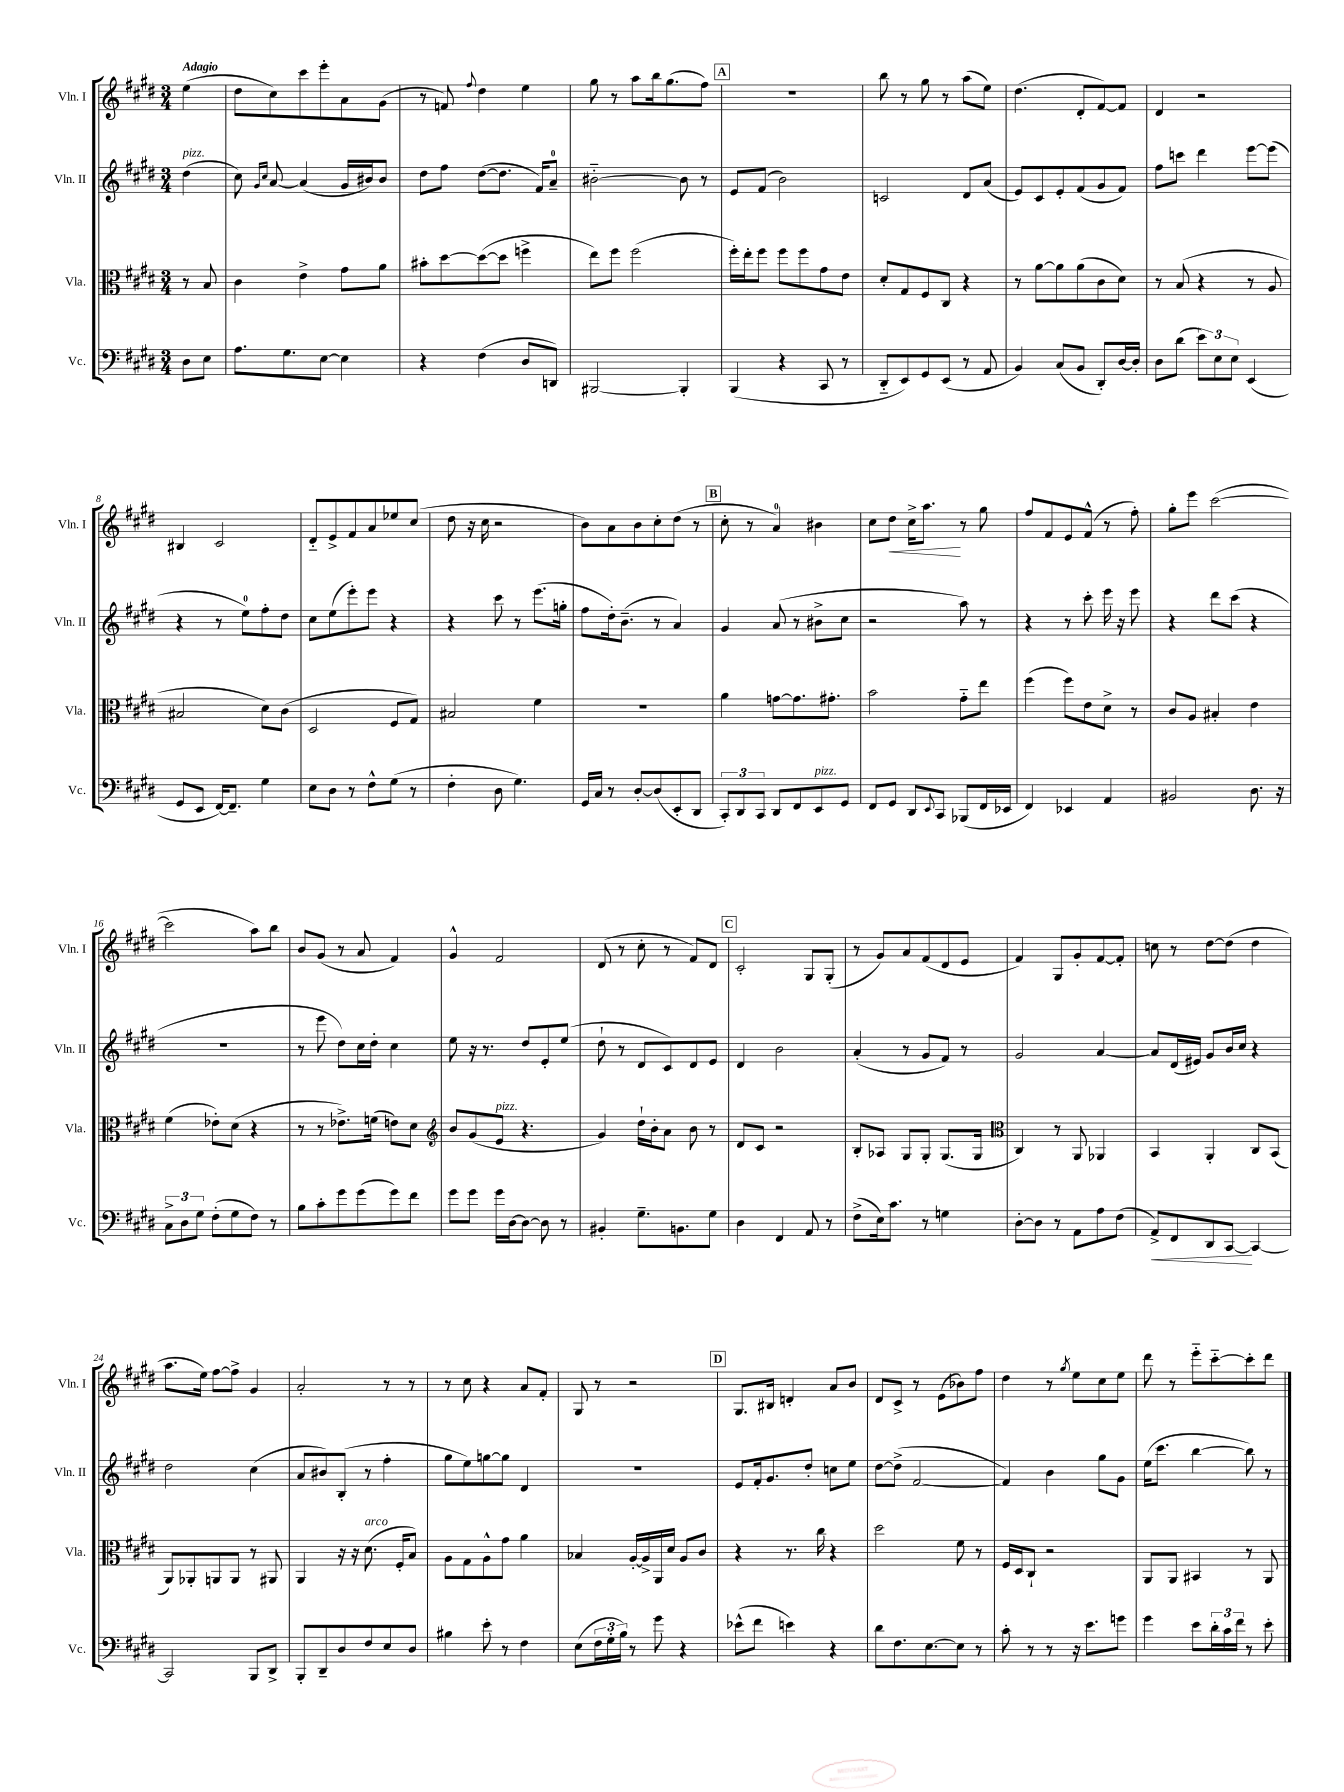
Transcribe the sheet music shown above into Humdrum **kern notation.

**kern	**dynam	**kern	**kern	**kern	**dynam
*part4	*part4	*part3	*part2	*part1	*part1
*staff4	*staff4	*staff3	*staff2	*staff1	*staff1
*I"Vc.	*	*I"Vla.	*I"Vln. II	*I"Vln. I	*
*I'Vc.	*	*I'Vla.	*I'Vln. II	*I'Vln. I	*
*clefF4	*	*clefC3	*clefG2	*clefG2	*
*k[f#c#g#d#]	*	*k[f#c#g#d#]	*k[f#c#g#d#]	*k[f#c#g#d#]	*
*M3/4	*	*M3/4	*M3/4	*M3/4	*
=	=	=	=	=	=
!	!	!	!	!LO:TX:a:B:t=Adagio	!
!	!	!	!LO:TX:a:i:t=pizz.	!	!
8D#\L	.	8r	(4dd#\	(4ee\	.
8E\J	.	8B/	.	.	.
=1	=1	=1	=1	=1	=1
8.A\L	.	4c#\	8cc#\)	8dd#\L	.
.	.	.	16qqg#/LL	.	.
.	.	.	16qqcc#/JJ	.	.
.	.	.	[8a/	8cc#\)	.
8.G#\	.	.	.	.	.
.	.	4e^\	(4a/]	8ccc#\	.
[8E\J	.	.	.	8eee'\	.
4E\]	.	8g#\L	16g#/LL	8a\	.
.	.	.	16b#X/J)	.	.
.	.	8a\J	8b#/J	(8g#\J	.
=2	=2	=2	=2	=2	=2
4r	.	8b#X'\L	8dd#\L	8r	.
.	.	[8dd#\	8ff#\J	8fn/)	.
.	.	.	.	8qqff#/	.
(4F#\	.	(8dd#\_	([8dd#\L	4dd#\	.
.	.	8dd#\J]	8.dd#\J]	.	.
8D#/L	.	4ffn^\	.	4ee\	.
.	.	.	16f#/KL)	.	.
8DDn/J)	.	.	8a~/J	.	.
=3	=3	=3	=3	=3	=3
[2BBB#X/	.	8ee\L)	[2b#X\	8gg#\	.
.	.	8ff#\J	.	8r	.
.	.	(2ff#\	.	8aa\L	.
.	.	.	.	16bb\k	.
.	.	.	.	(8.gg#\	.
4BBB#'/]	.	.	8b#\]	.	.
.	.	.	8r	8ff#\J)	.
!!LO:REH:place=s1:t=A
=4	=4	=4	=4	=4	=4
(4BBB/	.	16ff#'\LL)	8e/L	2.r	.
.	.	16ee'\J	.	.	.
.	.	8ff#\J	(8f#/J	.	.
4r	.	8ff#\L	2b\)	.	.
.	.	8ff#\	.	.	.
8CC#/	.	8g#\	.	.	.
8r	.	8e\J	.	.	.
=5	=5	=5	=5	=5	=5
8DD#/L	.	8d#'/L	2cn/	8bb\	.
8EE/)	.	8G#/	.	8r	.
8GG#/	.	8F#/	.	8gg#\	.
(8EE/J	.	8C#/J	.	8r	.
8r	.	4r	8d#/L	(8aa\L	.
8AA/	.	.	(8a/J	8ee\J)	.
=6	=6	=6	=6	=6	=6
4BB/)	.	8r	8e/L)	(4.dd#\	.
.	.	[8a\L	8c#/	.	.
(8C#/L	.	8a\]	8e'/	.	.
8BB/J	.	(8a\	(8f#/	8d#'/L	.
8DD#'/L)	.	8c#\	8g#/	[8f#/)	.
[16D#/L	.	8d#\J)	8f#/J)	8f#/J]	.
16D#'/JJ]	.	.	.	.	.
=7	=7	=7	=7	=7	=7
8D#\L	.	8r	8ff#\L	4d#/	.
(8d#\J	.	(8B/	8cccn\J	.	.
12e\L)	.	4r	4ddd#\	2r	.
12E\	.	.	.	.	.
12E\J	.	.	.	.	.
(4EE/	.	8r	[8eee\L	.	.
.	.	8A/	(8eee\J]	.	.
!!LO:LB:g=z
=8	=8	=8	=8	=8	=8
8GG#/L	.	2B#X/	4r	4B#X/	.
8EE/J	.	.	.	.	.
[16FF#/KL)	.	.	8r	2c#/	.
8.FF#~/J]	.	.	.	.	.
.	.	.	8ee\L)	.	.
4G#\	.	8d#\L)	8ff#'\	.	.
.	.	(8c#\J	8dd#\J	.	.
=9	=9	=9	=9	=9	=9
8E\L	.	2D#/	8cc#\L	8d#/L	.
8D#\J	.	.	(8ee\	8e^/	.
8r	.	.	8eee'\)	8f#/	.
8F#^^\L	.	.	8eee\J	8a/	.
(8G#\J	.	8F#/L	4r	8ee-X/	.
8r	.	8G#/J)	.	(8cc#/J	.
=10	=10	=10	=10	=10	=10
4F#'\	.	2B#X/	4r	8dd#\	.
.	.	.	.	16r	.
.	.	.	.	16cc#\	.
8D#\	.	.	8ccc#\	2r	.
4.G#\)	.	.	8r	.	.
.	.	4f#\	(8.eee\L	.	.
.	.	.	16ggn'\Jk	.	.
=11	=11	=11	=11	=11	=11
16GG#/LL	.	2.r	8ff#\L	8b\L)	.
16C#/JJ	.	.	.	.	.
8r	.	.	16dd#'\k)	8a\	.
.	.	.	(8.b~\J	.	.
[8D#'/L	.	.	.	8b\	.
(8D#/]	.	.	8r	8cc#'\	.
8EE'/	.	.	4a/)	(8dd#\J	.
8DD#/J	.	.	.	8r	.
!!LO:REH:place=s1:t=B
=12	=12	=12	=12	=12	=12
12CC#'/L)	.	4a\	4g#/	8cc#'\	.
12DD#/	.	.	.	.	.
.	.	.	.	8r	.
12CC#/J	.	.	.	.	.
8DD#/L	.	[8gn\L	(8a/	4a/)	.
8FF#/	.	8.g\]	8r	.	.
!LO:TX:a:i:t=pizz.	!	!	!	!	!
8EE/	.	.	8b#X^\L	4b#X\	.
.	.	8.g#X'\J	.	.	.
8GG#/J	.	.	8cc#\J	.	.
=13	=13	=13	=13	=13	=13
8FF#/L	.	2b\	2r	8cc#\L	.
!	!	!	!	!	!LO:HP:b
8GG#/J	.	.	.	8dd#\J	<
8DD#/L	.	.	.	16cc#^\KL	.
.	.	.	.	8.aa\J	.
8qqEE/	.	.	.	.	.
8CC#/J	.	.	.	.	.
(8BBB-X/L	.	8g#\L	8aa\)	8r	[
16FF#/L	.	8ee\J	8r	8gg#\	.
16EE-X/JJ	.	.	.	.	.
=14	=14	=14	=14	=14	=14
4FF#/)	.	(4ff#\	4r	8ff#/L	.
.	.	.	.	8f#/	.
4EE-X/	.	8ff#\L)	8r	8e/	.
.	.	8e\	8ccc#'\	(8f#^^/J	.
4AA/	.	8d#^\J	16eee\	8r	.
.	.	.	16r	.	.
.	.	8r	8eee\	8ff#'\)	.
=15	=15	=15	=15	=15	=15
2BB#X/	.	8c#/L	4r	8gg#'\L	.
.	.	8A/J	.	8eee\J	.
.	.	4B#X'/	8ddd#\L	([2ccc#\	.
.	.	.	(8ccc#\J	.	.
8.D#\	.	4e\	4r	.	.
16r	.	.	.	.	.
!!LO:LB:g=z
=16	=16	=16	=16	=16	=16
12C#^\L	.	(4f#\	2.r	2ccc#\]	.
12D#\	.	.	.	.	.
12G#\J	.	.	.	.	.
(8F#'\L	.	8e-X'\L)	.	.	.
8G#\	.	(8d#\J	.	.	.
8F#\J)	.	4r	.	8aa\L)	.
8r	.	.	.	8bb\J	.
=17	=17	=17	=17	=17	=17
8B\L	.	8r	8r	8b/L	.
8c#'\	.	8r	8eee\	(8g#/J	.
8g#\	.	8.e-X^\L)	8dd#\L)	8r	.
(8g#\	.	.	16cc#\L	8a/	.
.	.	(16fn\Jk	16dd#'\JJ	.	.
8g#\)	.	8en\L)	4cc#\	4f#/)	.
8f#\J	.	8d#\J	.	.	.
=18	=18	=18	=18	=18	=18
*	*	*clefG2	*	*	*
8g#\L	.	8b/L	8ee\	4g#^^/	.
8g#\J	.	(8g#/	16r	.	.
.	.	.	8.r	.	.
!	!	!LO:TX:a:i:t=pizz.	!	!	!
16g#\LL	.	8e/J	.	2f#/	.
[16D#\J	.	.	.	.	.
8D#\J_	.	4.r	8dd#/L	.	.
8D#\]	.	.	8e'/	.	.
8r	.	.	(8ee/J	.	.
=19	=19	=19	=19	=19	=19
4BB#X'/	.	4g#/)	8dd#`\	(8d#/	.
.	.	.	8r	8r	.
8.G#~\L	.	16dd#`\LL	8d#/L	8cc#'\	.
.	.	16b'\J	.	.	.
.	.	8a\J	8c#/)	8r	.
8.BBn\	.	.	.	.	.
.	.	8b\	8d#/	8f#/L)	.
8G#\J	.	8r	8e/J	8d#/J	.
!!LO:REH:place=s1:t=C
=20	=20	=20	=20	=20	=20
4D#\	.	8d#/L	4d#/	2c#'/	.
.	.	8c#/J	.	.	.
4FF#/	.	2r	2b\	.	.
8AA/	.	.	.	8G#/L	.
8r	.	.	.	(8G#'/J	.
=21	=21	=21	=21	=21	=21
(8F#^\L	.	8B'/L	(4a'/	8r	.
16E\k)	.	8A-X/J	.	8g#/L)	.
8.c#\J	.	.	.	.	.
.	.	8G#/L	8r	8a/	.
8r	.	8G#'/J	8g#/L	(8f#/	.
4Gn\	.	(8.G#/L	8f#/J)	8d#/	.
.	.	.	8r	8e/J	.
.	.	16G#/Jk	.	.	.
=22	=22	=22	=22	=22	=22
*	*	*clefC3	*	*	*
[8D#'\L	.	4C#/)	2g#/	4f#/)	.
8D#\J]	.	.	.	.	.
8r	.	8r	.	8G#/L	.
8AA\L	.	8AA/	.	8g#'/	.
8A\	.	4AA-X/	[4a/	[8f#/	.
(8F#\J	.	.	.	8f#'/J]	.
=23	=23	=23	=23	=23	=23
!	!LO:HP:b	!	!	!	!
8AA^/L)	<	4BB/	8a/L]	8ccn\	.
8FF#/	.	.	(16d#/L	8r	.
.	.	.	16e#X/JJ)	.	.
8DD#/	.	4AA'/	8g#/L	[8dd#\L	.
[8CC#/J	.	.	16b/L	(8dd#\J]	.
.	.	.	16cc#/JJ	.	.
4CC#/_	[	8C#/L	4r	4dd#\	.
.	.	(8BB/J	.	.	.
!!LO:LB:g=z
=24	=24	=24	=24	=24	=24
2CC#/]	.	8AA/L)	2dd#\	8.aa\L	.
.	.	8AA-X'/	.	.	.
.	.	.	.	16ee\Jk)	.
.	.	8AAn/	.	[8ff#\L	.
.	.	8AA/J	.	8ff#^\J]	.
8BBB/L	.	8r	(4cc#\	4g#/	.
8DD#^/J	.	8AA#X/	.	.	.
=25	=25	=25	=25	=25	=25
8BBB'/L	.	4AA/	8a/L	2a'/	.
8DD#~/	.	.	8b#X/)	.	.
8D#/	.	16r	(8B'/J	.	.
.	.	16r	.	.	.
!	!	!LO:TX:a:i:t=arco	!	!	!
8F#/	.	(8.d#\	8r	.	.
8E/	.	.	4ff#'\	8r	.
.	.	16F#'/KL	.	.	.
8D#/J	.	8B/J)	.	8r	.
=26	=26	=26	=26	=26	=26
4B#X\	.	8A\L	8gg#\L	8r	.
.	.	8G#\	8ee\)	8cc#\	.
8e'\	.	8A^^\	[8ggn\	4r	.
8r	.	8g#\J	8gg\J]	.	.
4F#\	.	4a\	4d#/	8a/L	.
.	.	.	.	8f#'/J	.
=27	=27	=27	=27	=27	=27
(8E\L	.	4B-X/	2.r	8G#/	.
24F#\L	.	.	.	8r	.
24G#'\	.	.	.	.	.
24B\JJ)	.	.	.	.	.
8r	.	[16A'/LL	.	2r	.
.	.	16A^/]	.	.	.
8g#\	.	16AA/	.	.	.
.	.	16d#/JJ	.	.	.
4r	.	8A/L	.	.	.
.	.	8c#/J	.	.	.
!!LO:REH:place=s1:t=D
=28	=28	=28	=28	=28	=28
(8e-X^^\L	.	4r	8e/L	8.G#/L	.
8f#\J	.	.	16f#'/k	.	.
.	.	.	8.g#/	16B#X/Jk	.
4en\)	.	8.r	.	4dn'/	.
.	.	.	8dd#'/J	.	.
.	.	16cc#\	.	.	.
4r	.	4r	8ccn\L	8a/L	.
.	.	.	8ee\J	8b/J	.
=29	=29	=29	=29	=29	=29
8d#\L	.	2dd#\	[8dd#\L	8d#/L	.
8.F#\	.	.	(8dd#^\J]	8c#^/J	.
.	.	.	[2f#/	8r	.
[8.E\	.	.	.	.	.
.	.	.	.	(8e\L	.
8E\J]	.	8f#\	.	8b-X\)	.
8r	.	8r	.	8ff#\J	.
=30	=30	=30	=30	=30	=30
8c#'\	.	16F#/LL	4f#/])	4dd#\	.
.	.	16D#/J	.	.	.
8r	.	8C#`/J	.	.	.
8r	.	2r	4b\	8r	.
.	.	.	.	8qgg#/	.
16r	.	.	.	8ee\L	.
8.e\L	.	.	.	.	.
.	.	.	8gg#\L	8cc#\	.
8gn\J	.	.	8g#\J	8ee\J	.
=31	=31	=31	=31	=31	=31
4g#\	.	8AA/L	(16ee\KL	8ddd#\	.
.	.	.	8.ccc#\J	.	.
.	.	8AA/J	.	8r	.
8e\L	.	4BB#X/	[4bb\	8eee\L	.
24d#'\L	.	.	.	[8ccc#\	.
24c#\	.	.	.	.	.
24f#\JJ	.	.	.	.	.
8r	.	8r	8bb\])	8ccc#'\]	.
8e'\	.	8AA/	8r	8ddd#\J	.
==	==	==	==	==	==
*-	*-	*-	*-	*-	*-
